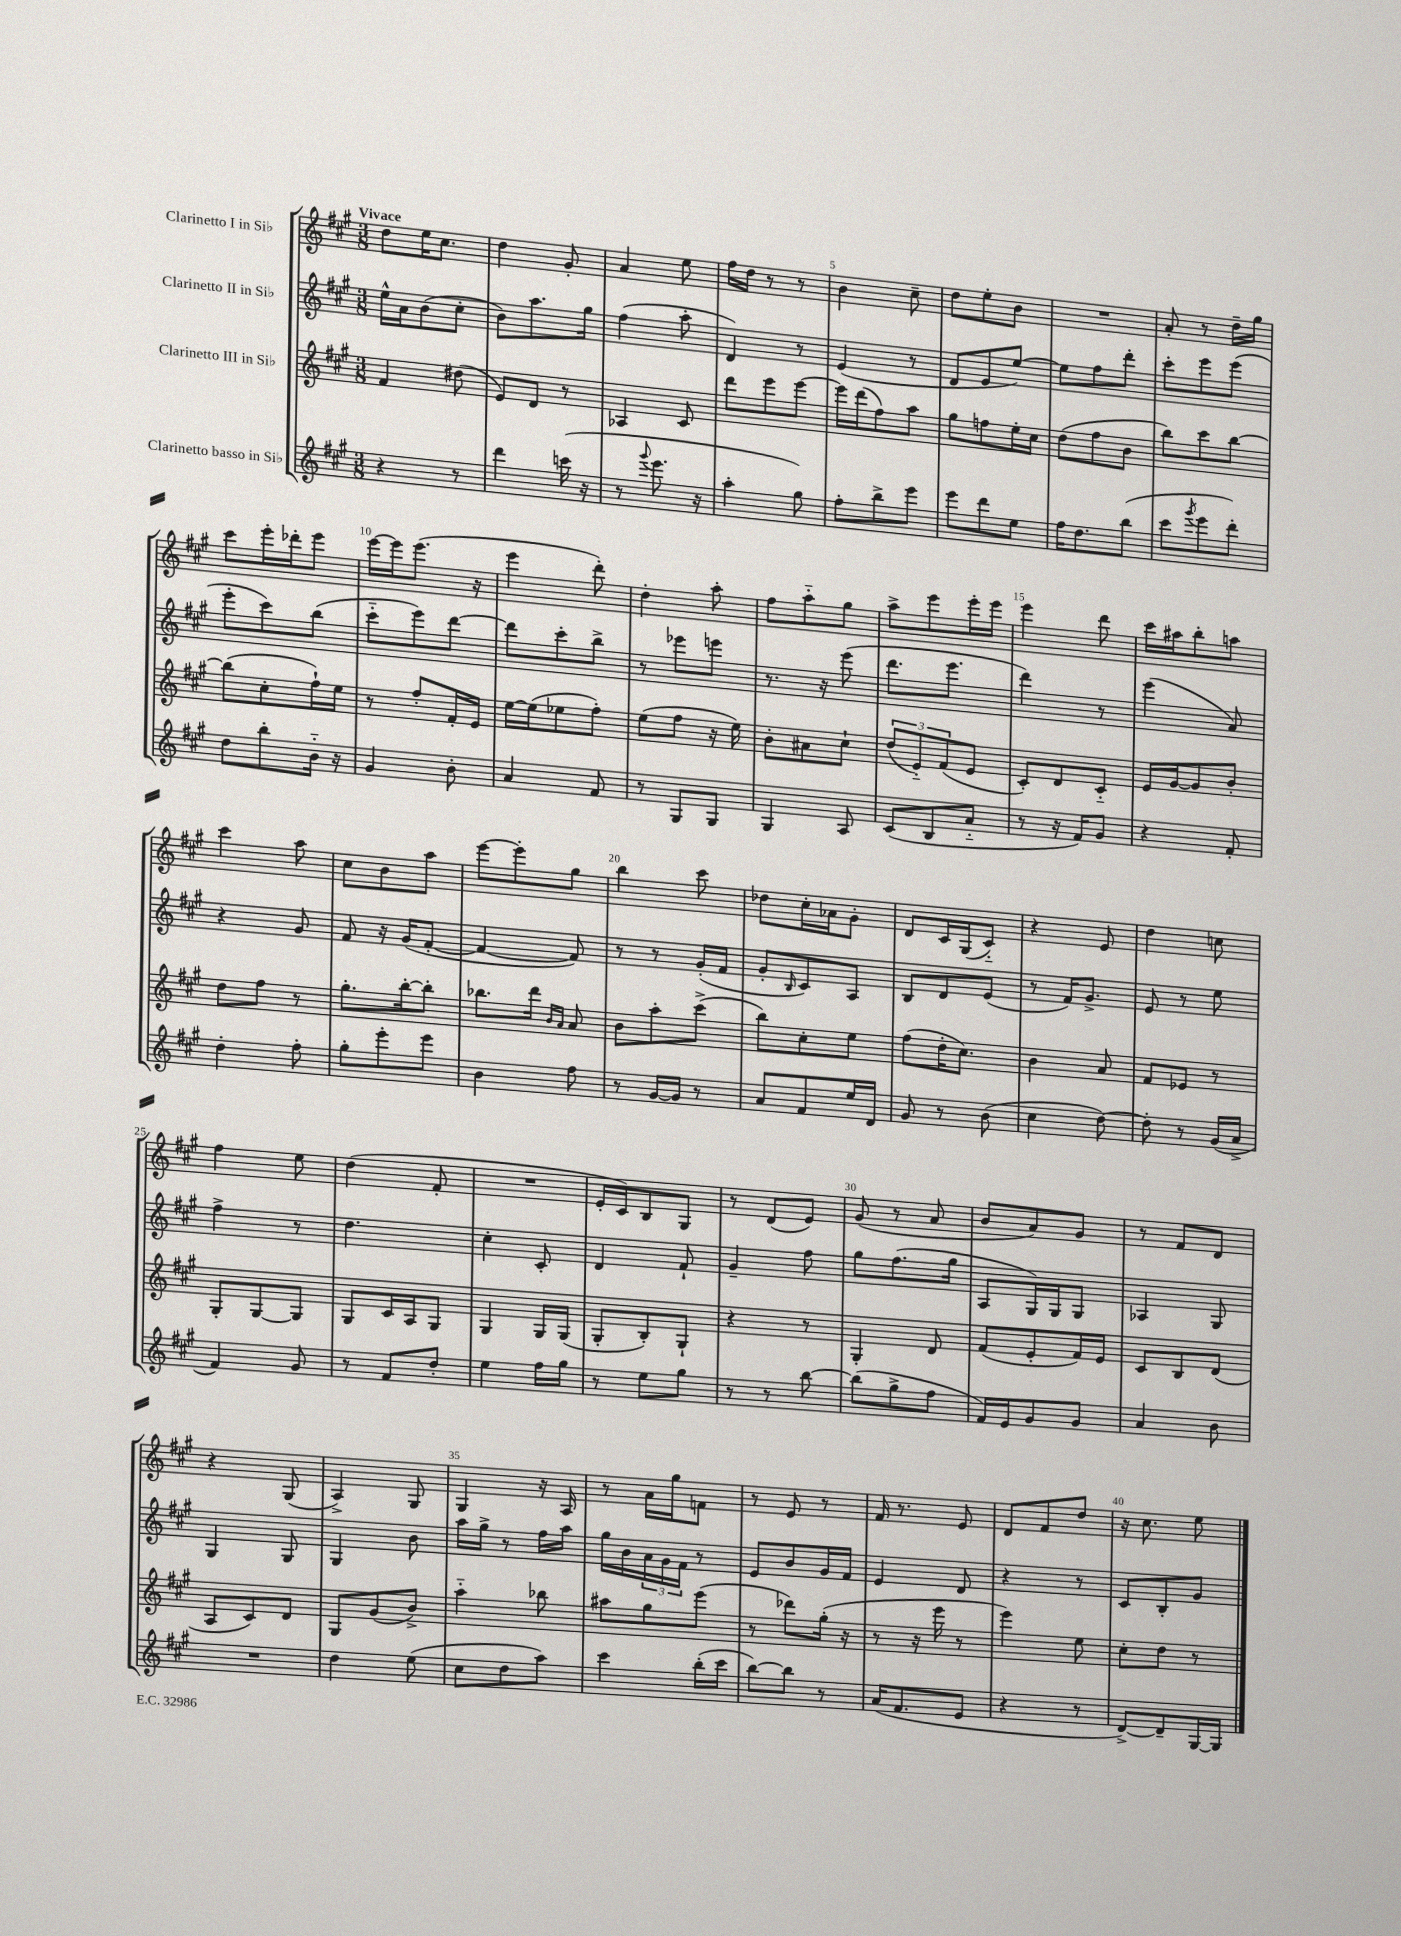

**kern	**kern	**kern	**kern
*staff4	*staff3	*staff2	*staff1
*clefG2	*clefG2	*clefG2	*clefG2
*k[f#c#g#]	*k[f#c#g#]	*k[f#c#g#]	*k[f#c#g#]
*M3/8	*M3/8	*M3/8	*M3/8
4r	4f#	16ee^^	8dd
.	.	16a	.
.	.	(8b	16ee
.	.	.	8.cc#
8r	(8dd#	8cc#'	.
=	=	=	=
4ddd	8e)	8b)	4dd
.	8d	8.aa	.
(16ccc	8r	.	8g#'
16r	.	16gg#	.
=	=	=	=
8r	4A-	(4ff#	4a
8qqggg#	.	.	.
8.eee	.	.	.
.	8c#	8aa'	8ee
16r	.	.	.
=	=	=	=
4aa'	8ddd	4d)	16ff#
.	.	.	16dd
.	8eee	.	8r
8gg#)	[8eee	8r	8r
=	=	=	=
8ff#'	16eee]	(4e	4b
.	(16ddd	.	.
8bb^	8ff#)	.	.
8eee	8aa	8r	8cc#~
=	=	=	=
8eee	8gg#	8d	8dd
8ddd	8ff	8e	8ee'
8ee	16ee'	[8ee)	8b
.	16cc#	.	.
=	=	=	=
16ff#	(8dd	8ee]	4.r
8.dd	.	.	.
.	8ff#	8ff#	.
(8bb	8b	8ddd'	.
=	=	=	=
8ccc#	8bb)	8ccc#'	8a'
8qggg#	.	.	.
8eee	8ccc#	8eee	8r
8ddd')	[8bb	(8eee	16dd~
.	.	.	16gg#
=	=	=	=
8dd	(8bb]	8eee'	8ccc#
8bb'	8cc#'	8ccc#)	16eee'
.	.	.	16ddd-'
16b'~	16ff#`)	(8bb	8eee
16r	16ee	.	.
=	=	=	=
4g#	8r	8ccc#'~	[16eee
.	.	.	16eee]
.	8ff#'	8eee)	(8.eee
8b'	16f#'	[8ddd	.
.	16e	.	16r
=	=	=	=
4a	[16ee	8ddd]	4eee
.	(16ee]	.	.
.	8ee-	8ccc#'	.
8f#	8ff#')	8bb^	8ddd')
=	=	=	=
8r	(8ee	8r	4dd'
8G#	8ff#	8eee-	.
8G#	16r	8eee	8aa'
.	16ee)	.	.
=	=	=	=
4G#	8b'	8.r	8ff#
.	8a#	.	8aa'~
.	.	16r	.
8A	8cc#`	(8eee	8gg#
=	=	=	=
(8c#	(12dd	8.ddd	8aa^
.	12e'~)	.	.
8B	.	.	8eee
.	(12f#	.	.
.	.	8.eee	.
8a'~	8e	.	16eee'
.	.	.	16eee
=	=	=	=
8r	8c#')	4ddd)	4eee
16r	8d	.	.
16f#)	.	.	.
8g#	8c#'~	8r	8ddd
=	=	=	=
4r	16e	(4eee	16ccc#
.	[16g#	.	16aa#
.	8g#]	.	8bb'
8f#'	8b'	8a)	8aa
=	=	=	=
4dd'	8dd	4r	4ccc#
.	8ff#	.	.
8ff#'	8r	8g#	8aa
=	=	=	=
8gg#'	8.gg#'	8f#	8cc#
8eee'	.	16r	8b
.	[16bb'	(16g#	.
8eee	8bb']	[8f#'	8aa
=	=	=	=
4b	8.bb-	4f#_	[8eee
.	.	.	8eee']
.	16ddd	.	.
.	16qqb	.	.
.	16qqa	.	.
8ff#	8a	8f#])	8gg#
=	=	=	=
8r	8b	8r	4bb
[16g#	8aa'	8r	.
16g#]	.	.	.
8r	(8ccc#^	(16g#'	8ccc#
.	.	16f#	.
=	=	=	=
8a	8bb)	8g#'	8dd-
.	.	16qqB	.
8f#	8cc#'	8c#)	16cc#'
.	.	.	16a-
16ee	8ee	8A	8g#'
16d	.	.	.
=	=	=	=
8g#	(8ff#	8B	8d
8r	16dd'	8d	16c#
.	8.cc#)	.	(16G#
(8b	.	(8e	8c#'~)
=	=	=	=
4cc#	4b	8r	4r
.	.	16f#)	.
.	.	8.g#^	.
[8dd)	8a	.	8e
=	=	=	=
8dd']	8f#	8e	4dd
8r	8e-	8r	.
(16g#	8r	8ee	8cc
16a^	.	.	.
=	=	=	=
4f#)	8G#'	4ff#^	4ff#
.	[8G#	.	.
8g#	8G#]	8r	8ee
=	=	=	=
8r	8G#	4.dd	(4dd
8f#	16c#	.	.
.	16A	.	.
8dd'	8G#	.	8f#'
=	=	=	=
4ee	4G#	4cc#'	4.r
16ff#	16G#	8c#'	.
16gg#	(16G#	.	.
=	=	=	=
8r	8G#'	4d	16e'
.	.	.	16c#)
8ee	8B')	.	8B
8gg#	8G#`	8f#`	8G#
=	=	=	=
8r	4r	4g#~	8r
8r	.	.	(8d
[8bb	8r	8ff#	8e)
=	=	=	=
(8bb]	4G#'	8gg#	(8g#
8gg#^	.	(8.ff#	8r
8ff#	8d	.	8a
.	.	16gg#	.
=	=	=	=
16f#)	(8f#	8A	8b
16e	.	.	.
8g#	8e'	16G#)	8a)
.	.	16G#	.
8g#	16f#)	8G#	8g#
.	16e	.	.
=	=	=	=
4a	8c#	4A-	8r
.	8B	.	8f#
8b	(8d	8G#	8d
=	=	=	=
4.r	8A	4G#	4r
.	8c#)	.	.
.	8d	8G#	(8G#
=	=	=	=
4dd	8G#	4G#	4A^)
.	(8g#	.	.
(8ee	8b^)	8b	8G#
=	=	=	=
8cc#	4aa'~	16aa	4G#
.	.	16gg#^	.
8dd	.	8r	.
8aa)	8bb-	16ff#	16r
.	.	16aa	16A
=	=	=	=
4ccc#	8aa#	16gg#	8r
.	.	16b	.
.	8gg#	24a	16a
.	.	24g#	.
.	.	.	16gg#
.	.	24f#	.
(16bb'	(8eee	8r	8f
16ccc#	.	.	.
=	=	=	=
[8bb)	8r	8e	8r
8bb]	8ddd-)	8b	8e
8r	(16gg#'	16g#	8r
.	16r	16f#	.
=	=	=	=
(16a	8r	4e	16f#
8.f#	.	.	8.r
.	16r	.	.
.	16eee	.	.
8e	8r	8d	8e
=	=	=	=
4r	4eee)	4r	8d
.	.	.	8f#
8r	8ee	8r	8dd
=	=	=	=
[8d^)	8cc#'	8c#	16r
.	.	.	8.cc#
8d~]	8dd	8B'	.
[16G#	8r	8g#	8ee
16G#]	.	.	.
==	==	==	==
*-	*-	*-	*-
